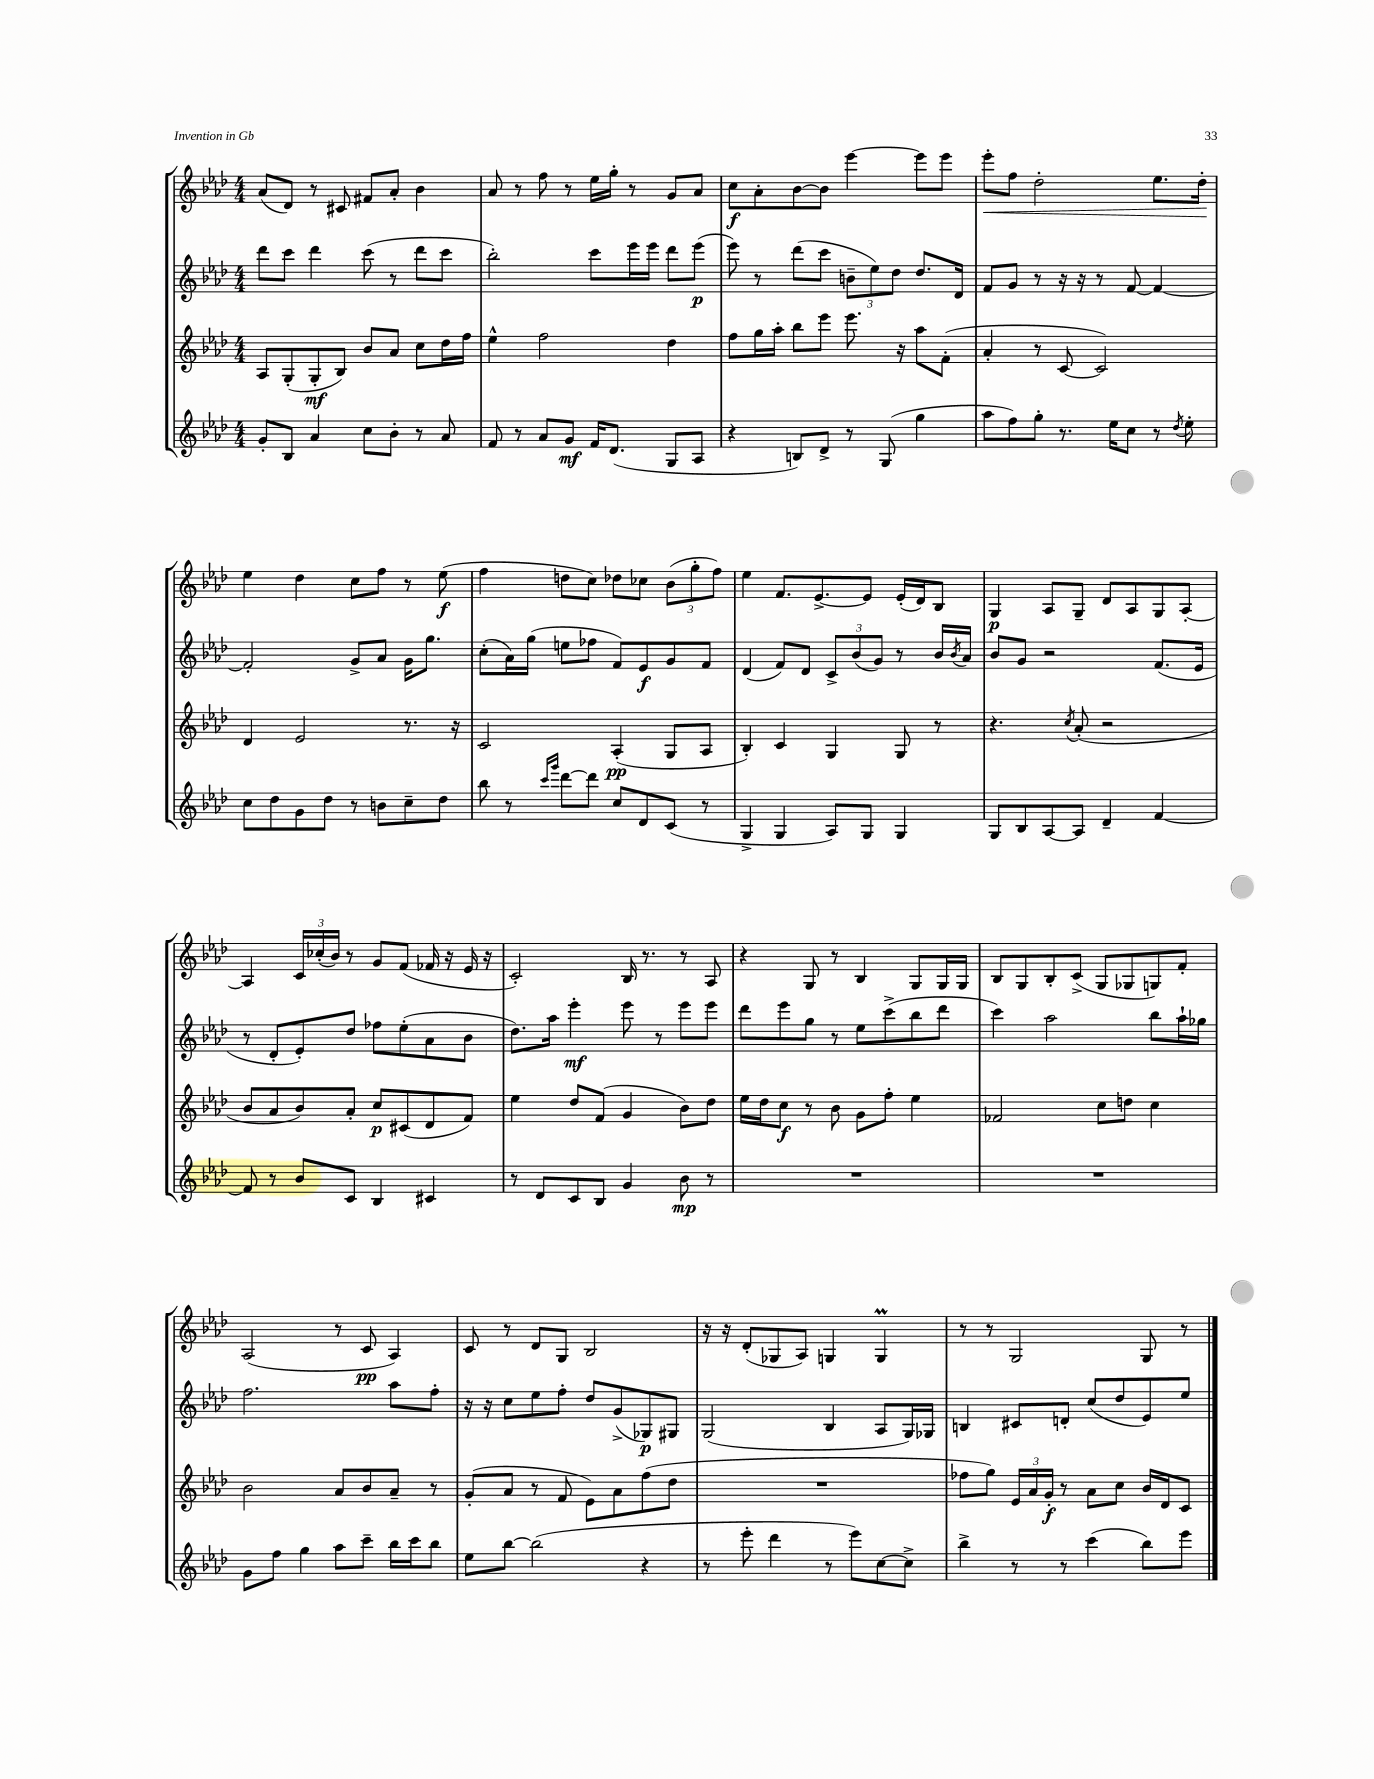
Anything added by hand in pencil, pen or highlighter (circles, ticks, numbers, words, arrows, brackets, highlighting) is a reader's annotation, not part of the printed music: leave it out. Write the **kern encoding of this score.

**kern	**kern	**kern	**kern
*staff4	*staff3	*staff2	*staff1
*clefG2	*clefG2	*clefG2	*clefG2
*k[b-e-a-d-]	*k[b-e-a-d-]	*k[b-e-a-d-]	*k[b-e-a-d-]
*M4/4	*M4/4	*M4/4	*M4/4
8g'	8A-	8ddd-	(8a-
8B-	(8G'	8ccc	8d-)
4a-	8G'	4ddd-	8r
.	8B-)	.	8c#
8cc	8b-	(8ccc	8f#
8b-'	8a-	8r	8a-'
8r	8cc	8ddd-	4b-
8a-	16dd-	8ccc	.
.	16ff	.	.
=	=	=	=
8f	4ee-^^	2bb-')	8a-
8r	.	.	8r
8a-	2ff	.	8ff
8g	.	.	8r
16f	.	8ccc	16ee-
(8.d-	.	.	16gg'
.	.	16eee-	8r
.	.	16eee-	.
8G	4dd-	8ddd-	8g
8A-	.	(8eee-	8a-
=	=	=	=
4r	8ff	8eee-)	8cc
.	16gg	8r	8a-'
.	16aa-'	.	.
8B)	8bb-	(8ddd-	[8b-
8d-^	8eee-	8ccc	8b-]
8r	8.eee-	12b~	[4eee-
.	.	12ee-)	.
(8G	.	.	.
.	.	12dd-	.
.	16r	.	.
4gg	8aa-	8.dd-	8eee-]
.	(8f'	.	8eee-
.	.	16d-	.
=	=	=	=
8aa-	4a-'	8f	8eee-'
8ff)	.	8g	8ff
8gg'	8r	8r	2dd-'
8.r	[8c	16r	.
.	.	16r	.
.	2c])	8r	.
16ee-	.	.	.
8cc	.	[8f	.
8r	.	4f_	8.ee-
8qdd-	.	.	.
8ee-'	.	.	.
.	.	.	16dd-'
=	=	=	=
8cc	4d-	2f']	4ee-
8dd-	.	.	.
8g	2e-	.	4dd-
8dd-	.	.	.
8r	.	8g^	8cc
8b	.	8a-	8ff
8cc~	8.r	16g	8r
.	.	8.gg	.
8dd-	.	.	(8ee-
.	16r	.	.
=	=	=	=
8bb-	2c	(8cc'	4ff
8r	.	16a-)	.
.	.	(16gg	.
16qqccc	.	.	.
16qqggg	.	.	.
[8ddd-	.	8ee	8dd
8ddd-]	.	8ff-	8cc)
8cc	(4A-'	8f)	8dd-
8d-	.	8e-	8cc-
(8c	8G	8g	(12b-
.	.	.	12gg'
8r	8A-	8f	.
.	.	.	12ff)
=	=	=	=
4G^	4B-')	(4d-	4ee-
4G	4c	8f)	8.f
.	.	8d-	.
.	.	.	[8.e-^
8A-)	4G	12c^	.
.	.	(12b-	.
8G	.	.	8e-]
.	.	12g)	.
4G	8G	8r	(16e-'
.	.	.	16d-)
.	8r	16b-	8B-
.	.	8qb-	.
.	.	16a-	.
=	=	=	=
8G	4.r	8b-	4G
8B-	.	8g	.
[8A-	.	2r	8A-
.	8qcc	.	.
8A-]	(8a-'	.	8G~
4d-~	2r	.	8d-
.	.	.	8A-
[4f	.	(8.f	8G
.	.	.	[8A-'
.	.	16e-	.
=	=	=	=
8f]	8b-	8r	4A-]
8r	8a-	8d-'	.
8b-	8b-)	8e-')	24c
.	.	.	(24cc-'
.	.	.	24b-)
8c	8a-'	8dd-	8r
4B-	8cc	8ff-	8g
.	(8c#	(8ee-'	(8f
4c#	8d-	8a-	16f-
.	.	.	16r
.	8f)	8b-	16e-
.	.	.	16r
=	=	=	=
8r	4ee-	8.dd-)	2c')
8d-	.	.	.
.	.	16aa-	.
8c	8dd-	4eee-'	.
8B-	(8f	.	.
4g	4g	8eee-	16B-
.	.	.	8.r
.	.	8r	.
8b-	8b-)	8eee-	8r
8r	8dd-	8eee-	8A-
=	=	=	=
1r	16ee-	8ddd-	4r
.	16dd-	.	.
.	8cc	8eee-	.
.	8r	8gg	8G
.	8b-	8r	8r
.	8g	8ee-	4B-
.	8ff'	(8ccc^	.
.	4ee-	8bb-	8G
.	.	8ddd-	16G
.	.	.	16G
=	=	=	=
1r	2f-	4ccc)	8B-
.	.	.	8G
.	.	2aa-	8B-'
.	.	.	(8c^
.	8cc	.	8G
.	8dd	.	8G-
.	4cc	8bb-	8G)
.	.	16aa-`	8f'
.	.	16gg-	.
=	=	=	=
8g	2b-	2.ff	(2A-
8ff	.	.	.
4gg	.	.	.
8aa-	8a-	.	8r
8ccc~	8b-	.	8c
16bb-	8a-~	8aa-	4A-)
16ccc	.	.	.
8bb-	8r	8ff'	.
=	=	=	=
8ee-	(8g'	16r	8c
.	.	16r	.
[8bb-	8a-	8cc	8r
(2bb-]	8r	8ee-	8d-
.	8f	8ff'	8G
.	8e-)	8dd-	2B-
.	8a-	(8g^	.
4r	(8ff	8G-)	.
.	8dd-	8G#	.
=	=	=	=
8r	1r	(2G	16r
.	.	.	16r
8eee-'	.	.	(8d-'
4ddd-	.	.	8G-
.	.	.	8A-)
8r	.	4B-	4G
8eee-)	.	.	.
[8cc	.	8A-	4G
8cc^]	.	16G)	.
.	.	16G-	.
=	=	=	=
4bb-^	8ff-	4B	8r
.	8gg)	.	8r
8r	24e-	8c#	2G
.	24a-	.	.
.	24g'	.	.
8r	8r	8d'	.
(4ccc	8a-	(8cc	.
.	8cc	8dd-	.
8bb-)	16b-	8e-)	8G
.	16d-	.	.
8eee-	8c	8ee-	8r
==	==	==	==
*-	*-	*-	*-
